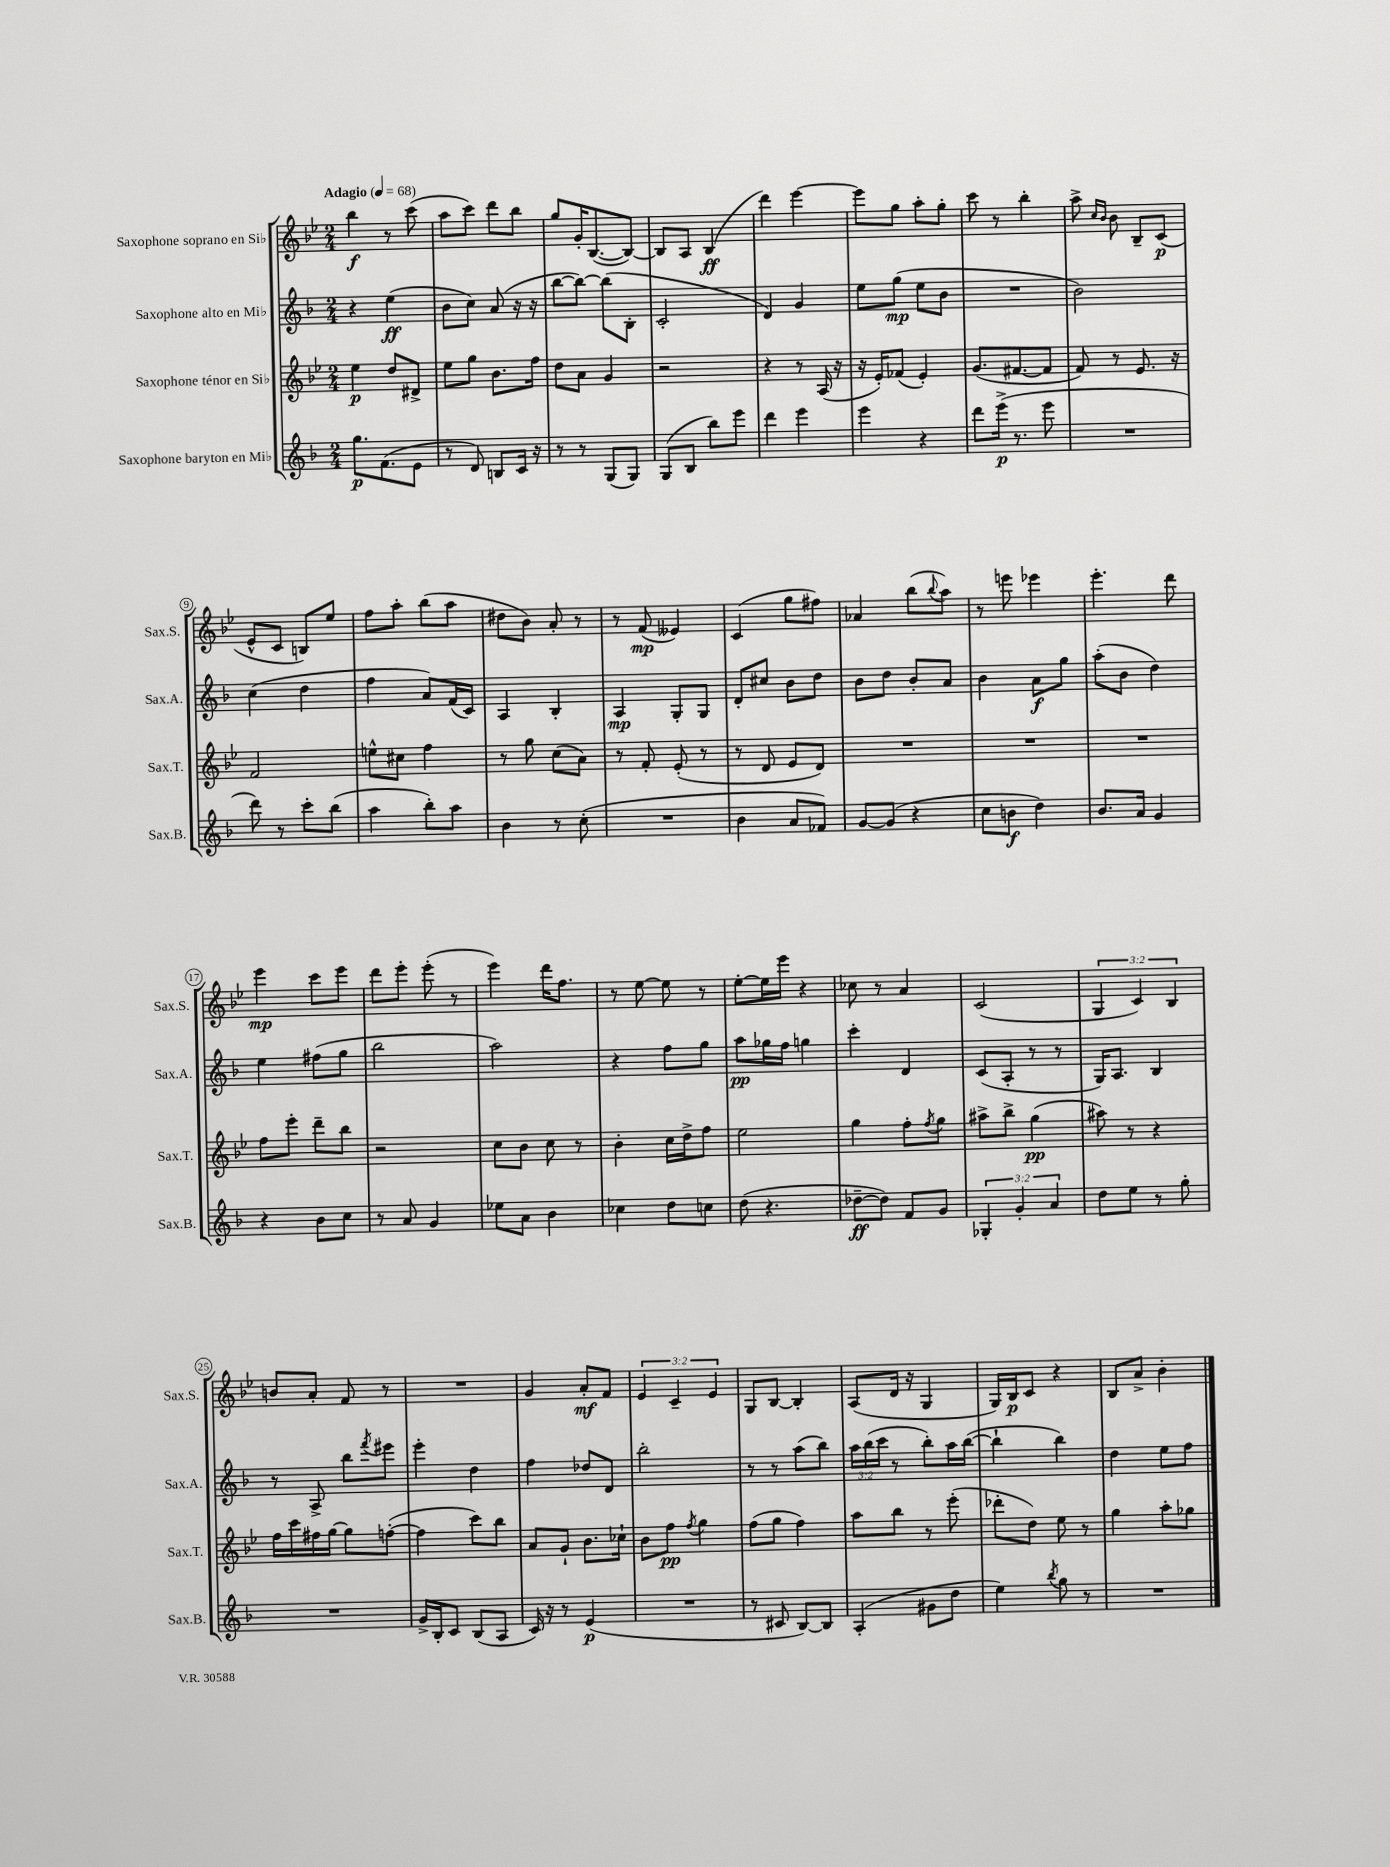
<<
\new StaffGroup <<
\new Staff = "s0" \with { instrumentName = "Saxophone soprano en Sib" shortInstrumentName = "Sax.S." } {
    \clef treble \key bes \major \numericTimeSignature \time 2/4 \override Staff.TupletNumber.text = #tuplet-number::calc-fraction-text \tempo "Adagio" 4 = 68
    bes''4\f r8 c'''8( |
    a''8 c'''8) d'''8 bes''8 |
    g''8 g'16-. bes8.~( bes8~) |
    bes8 a8 bes4\ff( |
    d'''4) ees'''4~ |
    ees'''8 g''8 a''8-. g''8-. |
    c'''8 r8 bes''4-. |
    a''8-> \grace { c''16 bes'16 } bes'8 bes8-- c'8\p( |
    ees'8-^ c'8 b8) ees''8 |
    f''8 a''8-. bes''8( a''8 |
    dis''8 bes'8) a'8-. r8 |
    r8 f'8\mp( eeses'4) |
    c'4( g''8 fis''8) |
    aes'4 bes''8( \appoggiatura { bes''8 } a''8) |
    r8 e'''8 ees'''4 |
    ees'''4.-. d'''8 |
    ees'''4\mp c'''8 ees'''8 |
    d'''8 ees'''8-. ees'''8-.( r8 |
    ees'''4) d'''16 f''8. |
    r8 ees''8~ ees''8 r8 |
    ees''8~-. ees''16 ees'''16 r4 |
    ces''8 r8 a'4 |
    c'2( |
    \tuplet 3/2 { g4 c'4) bes4 } |
    b'8 a'8-. f'8 r8 |
    R2 |
    g'4 a'8-.\mf f'8 |
    \tuplet 3/2 { ees'4 c'4-- ees'4 } |
    g8 bes8~ bes4-. |
    a8( d'16 r16 g4 |
    g16) bes16\p c'8 r4 |
    bes8 a'8-> bes'4-. \bar "|." |
}
\new Staff = "s1" \with { instrumentName = "Saxophone alto en Mib" shortInstrumentName = "Sax.A." } {
    \clef treble \key f \major \numericTimeSignature \time 2/4 \override Staff.TupletNumber.text = #tuplet-number::calc-fraction-text
    r4 e''4\ff( |
    bes'8 c''8) a'8( r16 r16 |
    bes''8~ bes''8~) bes''8( bes8-. |
    c'2-. |
    d'4) g'4 |
    e''8 g''8\mp( e''8 bes'8 |
    R2 |
    bes'2) |
    c''4( d''4 |
    f''4 a'8) f'16( c'16) |
    a4 bes4-. |
    a4\mp g8-. g8 |
    d'8-. cis''8 bes'8 d''8 |
    bes'8 d''8 bes'8-. a'8 |
    bes'4 a'8\f g''8 |
    a''8-.( bes'8 d''4) |
    e''4 fis''8( g''8 |
    bes''2 |
    a''2) |
    r4 f''8 g''8 |
    a''8\pp ges''16 f''16 g''4 |
    c'''4-. d'4 |
    c'8( a8-. r8 r8 |
    g16) a8. bes4 |
    r8 a8-> bes''8 \acciaccatura { f'''8 } eis'''8 |
    e'''4-. d''4 |
    f''4 des''8 d'8 |
    bes''2-. |
    r8 r8 a''8( bes''8) |
    \tuplet 3/2 { a''16 bes''16( c'''16 } r8 bes''8-.) a''16 bes''16~( |
    bes''4-! bes''4) |
    d''4 e''8 f''8 \bar "|." |
}
\new Staff = "s2" \with { instrumentName = "Saxophone ténor en Sib" shortInstrumentName = "Sax.T." } {
    \clef treble \key bes \major \numericTimeSignature \time 2/4
    ees''4\p d''8 dis'8-> |
    ees''8 g''8 bes'8. f''16 |
    d''8 a'8 g'4 |
    r2 |
    r4 r8 a16( r16 |
    r16 ees'16-.) fes'8( ees'4-.) |
    g'8.( fis'8.~ fis'8 |
    f'8) r8 ees'8. r16 |
    f'2 |
    e''8-^ cis''8 f''4 |
    r8 g''8 c''8( a'8) |
    r8 f'8-. ees'8-.( r8 |
    r8 d'8 ees'8 d'8) |
    R2 |
    R2 |
    R2 |
    f''8 ees'''8-. d'''8-- bes''8 |
    r2 |
    c''8 bes'8 c''8 r8 |
    bes'4-. c''16 d''16-> f''8 |
    ees''2 |
    g''4 f''8-. \acciaccatura { f''8 } g''8 |
    ais''8-> bes''8-> g''4\pp( |
    ais''8) r8 r4 |
    f''16 c'''16 fis''16 g''16~ g''8 f''8~-.( |
    f''4 c'''8) bes''8 |
    a'8 g'8-! bes'8. ces''16-! |
    bes'8 f''8\pp \acciaccatura { f''8 } g''4 |
    f''8( g''8 f''4) |
    a''8 bes''8 r8 ees'''8-.( |
    des'''8-. d''8) ees''8 r8 |
    g''4 a''8-. ges''8 \bar "|." |
}
\new Staff = "s3" \with { instrumentName = "Saxophone baryton en Mib" shortInstrumentName = "Sax.B." } {
    \clef treble \key f \major \numericTimeSignature \time 2/4 \override Staff.TupletNumber.text = #tuplet-number::calc-fraction-text
    g''8.\p f'8.( e'8 |
    r8 d'8) b8 c'16 r16 |
    r8 r8 g8( g8) |
    g8( bes8 bes''8) e'''8 |
    d'''4 e'''4 |
    e'''4 r4 |
    d'''8 e'''16->\p( r8. e'''8 |
    R2 |
    d'''8) r8 c'''8-. bes''8( |
    a''4 bes''8-.) a''8 |
    bes'4 r8 c''8-.( |
    R2 |
    bes'4 a'8 fes'8) |
    g'8~ g'8( r4 |
    c''8 b'8\f d''4) |
    bes'8. a'16 g'4 |
    r4 bes'8 c''8 |
    r8 a'8 g'4 |
    ees''8 a'8 bes'4 |
    ces''4 d''8 c''8 |
    d''8( r4. |
    des''8~--\ff des''8) f'8 g'8 |
    \tuplet 3/2 { ges4-. g'4-. a'4 } |
    d''8 e''8 r8 g''8-. |
    R2 |
    g'16-> bes16-. c'8 bes8( a8 |
    c'16) r16 r8 e'4\p( |
    R2 |
    r8 cis'8 bes8~) bes8 |
    a4-.( gis'8 d''8 |
    e''4) \acciaccatura { bes''8 } g''8 r8 |
    R2 \bar "|." |
}
>>
>>
\layout { \context { \Score \override BarNumber.stencil = #(make-stencil-circler 0.1 0.3 ly:text-interface::print) } }
